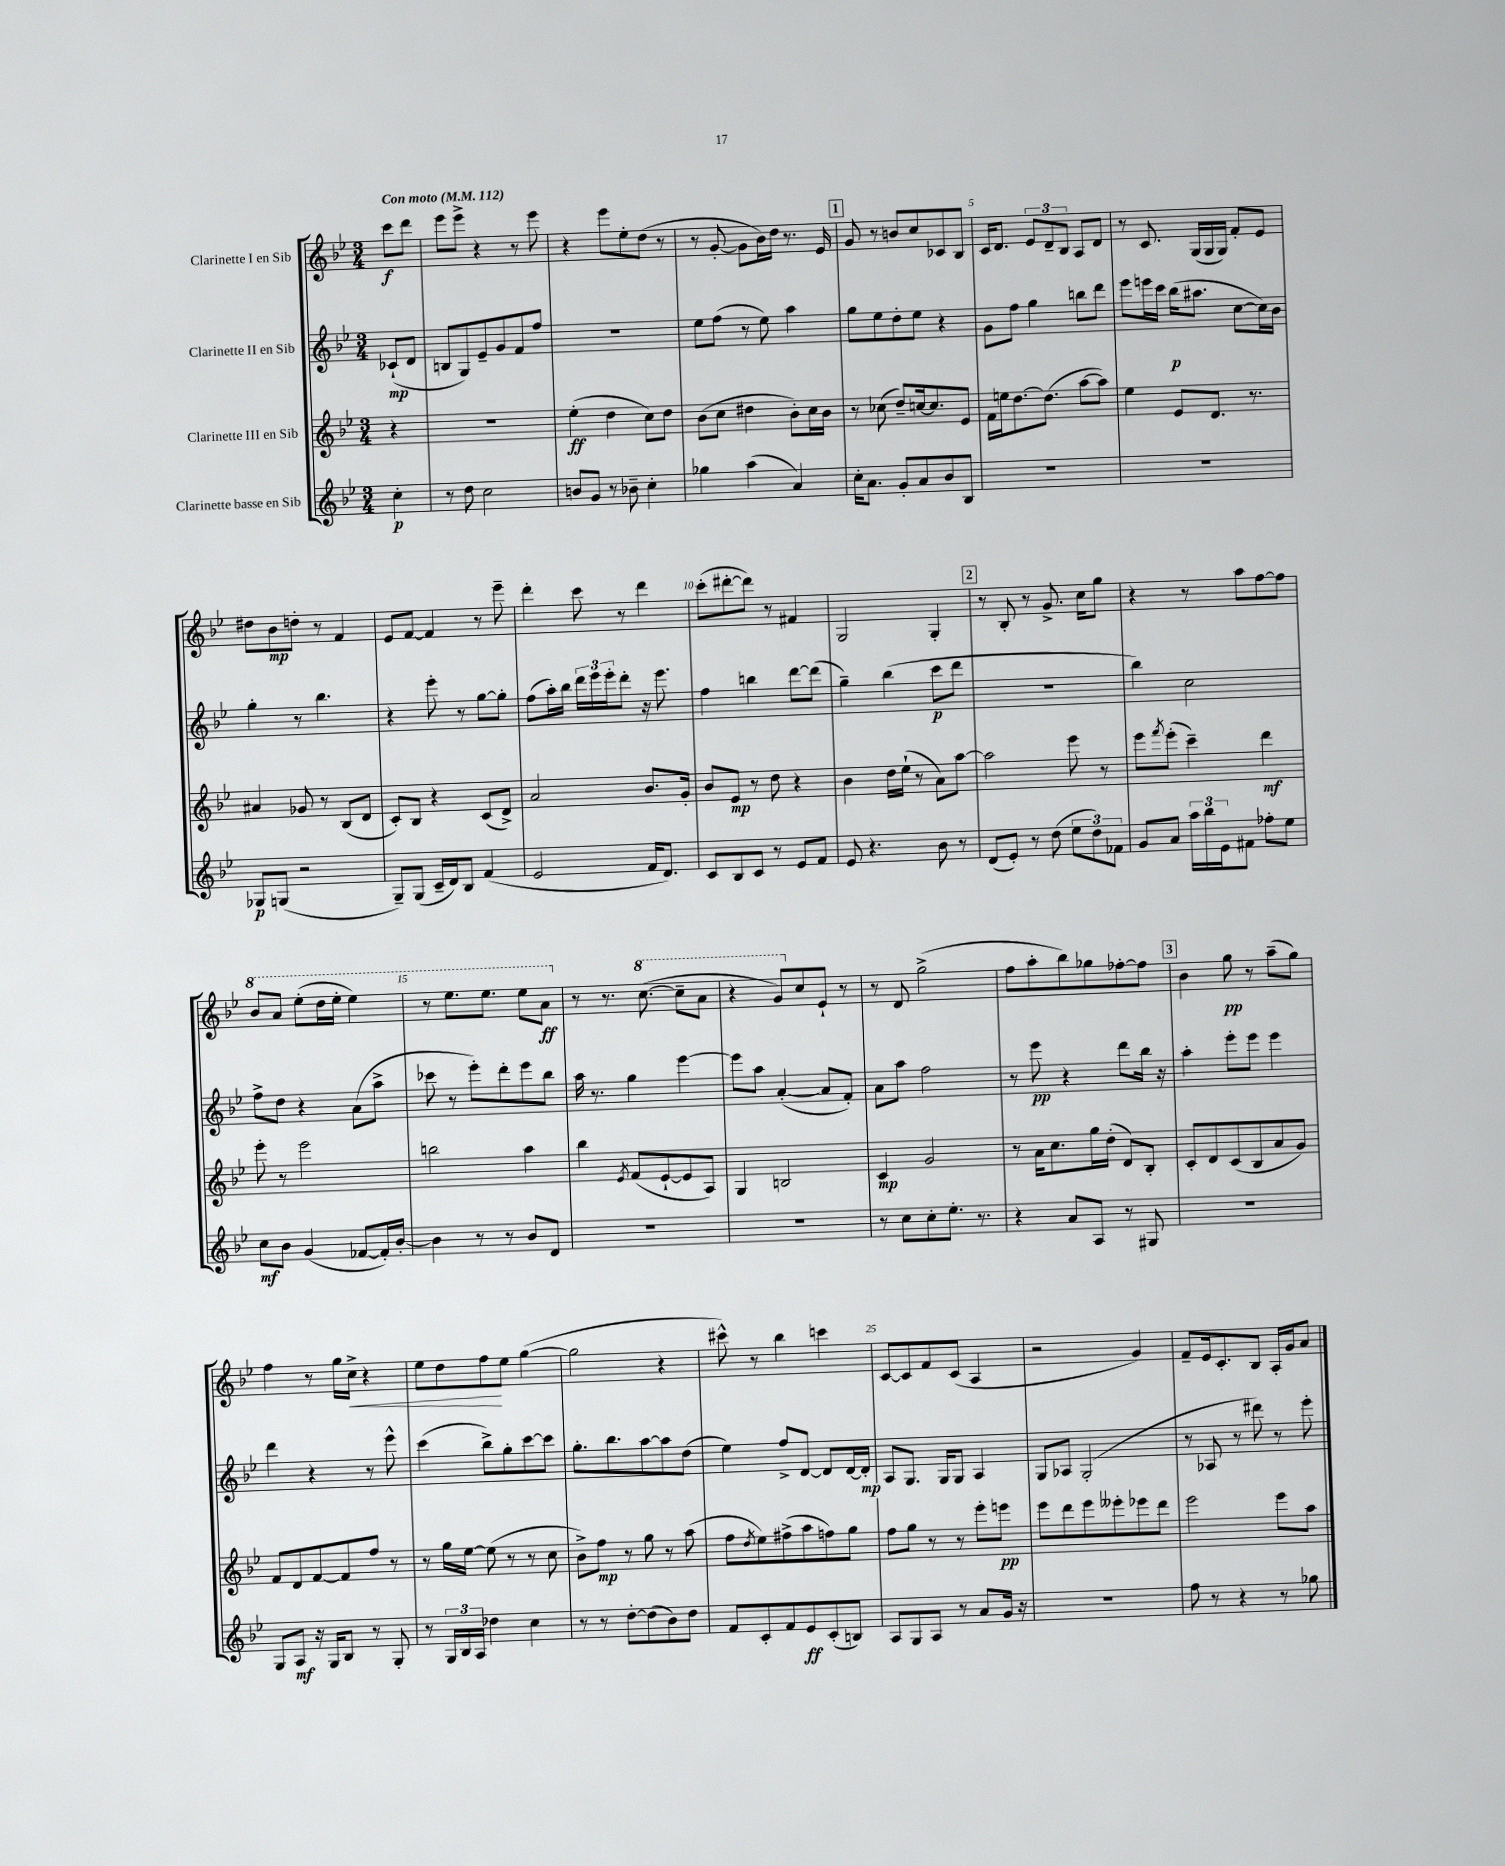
<<
\new StaffGroup <<
\new Staff = "s0" \with { instrumentName = "Clarinette I en Sib" } {
    \clef treble \key bes \major \numericTimeSignature \time 3/4 \partial 4 \tempo "Con moto" 4 = 112
    c'''8\f d'''8 |
    ees'''8 ees'''8-> r4 r8 ees'''8 |
    r4 ees'''8 ees''8-. d''8( r8 |
    r8 g'8~-. g'8 bes'16) d''16 r8. ees'16 |
    \mark \markup { \box "1" } g'8 r8 b'8 c''8 ces'8 bes8 |
    c'16 d'8. \tuplet 3/2 { ees'8 d'8-- bes8 } a8 d'8 |
    r8 c'8. g16( g16 g16) f'8-. ees'8 |
    dis''8 bes'8\mp d''8-. r8 f'4 |
    ees'8 f'8~ f'4 r8 ees'''8-- |
    d'''4-. c'''8 r8 d'''4 |
    c'''8-.( dis'''8~-. dis'''8) r8 fis'4 |
    g2 g4-. |
    \mark \markup { \box "2" } r8 bes8-. r8 g'8.-> c''16 g''8 |
    r4 r8 a''8 f''8~ f''8 |
    \ottava #1 bes''8 a''8 ees'''8-.( d'''16 ees'''16-. ees'''4) |
    r8 ees'''8. ees'''8. ees'''8 a''8\ff \ottava #0 |
    r8 r8. \ottava #1 c'''8.~( c'''8-- a''8 |
    r4 g''8) \ottava #0 c''8 ees'8-! r8 |
    r8 d'8 g''2->( |
    f''8 a''8-. bes''8) ges''8 fes''8~-. fes''8 |
    \mark \markup { \box "3" } bes'4 g''8\pp r8 a''8--( g''8) |
    f''4 r8 g''16 c''16->\< r4 |
    ees''8 d''8 f''8\! ees''8 g''4~( |
    g''2 r4 |
    cis'''8-^) r8 bes''4 c'''4 |
    c'8~ c'8 f'8 c'8( a4 |
    r2 g'4) |
    f'8-- ees'16 c'8.-. bes8 a16-. g'16 a'8 \bar "|." |
}
\new Staff = "s1" \with { instrumentName = "Clarinette II en Sib" } {
    \clef treble \key bes \major \numericTimeSignature \time 3/4 \partial 4
    ces'8-!\mp( d'8 |
    b8 g8) ees'8-- g'8 f'8 f''8 |
    R2. |
    ees''8 f''8( r8 ees''8) a''4 |
    \mark \markup { \box "1" } g''8 ees''8 d''8-. ees''8 r4 |
    g'8 f''8 g''4 b''8 d'''8 |
    ees'''8 e'''16 c'''16 bes''16\p( ais''8. c''8~ c''16) bes'16 |
    g''4-. r8 bes''4. |
    r4 ees'''8-. r8 g''8~ g''8-. |
    f''8( a''16-.) bes''16 \tuplet 3/2 { d'''16 ees'''16 ees'''16-. } d'''8-. r16 ees'''8. |
    f''4 b''4 d'''8~ d'''8( |
    g''4--) bes''4( c'''8\p d'''8 |
    \mark \markup { \box "2" } R2. |
    bes''4) c''2 |
    f''8-> d''8 r4 a'8( a''8-> |
    ces'''8 r8 ees'''8-.) d'''8-. ees'''8 bes''8 |
    a''16 r8. g''4 ees'''4~ |
    ees'''8 a''8 a'4~-.( a'8 f'8-.) |
    a'8 a''8 f''2 |
    r8 ees'''8\pp r4 d'''8 bes''16 r16 |
    \mark \markup { \box "3" } a''4-. ees'''8-. ees'''8 ees'''4 |
    d'''4 r4 r8 ees'''8-^ |
    c'''4( bes''8->) g''8-. c'''8~ c'''8 |
    g''8.-. bes''8. a''8~ a''8 d''8( |
    ees''4) f''8-> d'8~ d'8 d'16~ d'16-.\mp |
    a8 g8. g16 g8 a4 |
    g8 aes8 g2-.( |
    r8 aes8 r8 dis'''8) r8 ees'''8-. \bar "|." |
}
\new Staff = "s2" \with { instrumentName = "Clarinette III en Sib" } {
    \clef treble \key bes \major \numericTimeSignature \time 3/4 \partial 4
    r4 |
    R2. |
    ees''4-.\ff( d''4 c''8) d''8 |
    bes'8( c''8 dis''4 bes'8-.) c''16 bes'16 |
    \mark \markup { \box "1" } r8 ces''8( d''8--) c''16~ c''8. ees'8 |
    f'16 e''16 d''8.~ d''8.( a''8~ a''8) |
    ees''4 ees'8 d'8. r8. |
    ais'4 ges'8 r8 bes8( d'8 |
    c'8-.) bes8 r4 c'8( d'8->) |
    a'2 bes'8. g'16-. |
    bes'8 ees'8\mp r8 d''8 r4 |
    bes'4 d''16 ees''16-!( r8 a'8) a''8~ |
    \mark \markup { \box "2" } a''2 ees'''8 r8 |
    ees'''8 \acciaccatura { f'''8 } ees'''8-.( c'''4--) d'''4\mf |
    ees'''8-. r8 ees'''2 |
    b''2 a''4 |
    bes''4 \acciaccatura { ees'8 } f'8( ees'8~-! ees'8 a8) |
    g4 b2 |
    c'4\mp g'2 |
    r8 a'16 c''8. g''16 d''16-.( d'8) bes8-. |
    \mark \markup { \box "3" } c'8-. d'8 c'8( bes8 a'8 g'8) |
    f'8 d'8 f'8~ f'8 f''8 r8 |
    r8 g''16 ees''16~ ees''8( r8 r8 c''8 |
    bes'8->) f''8\mp r8 g''8 r8 a''8( |
    f''8 \acciaccatura { d''8 } ees''8) fis''8->( a''8 f''8) g''8 |
    f''8 g''8 r8 r8 ees'''8-. e'''8\pp |
    ees'''8 d'''8 ees'''8 eeses'''8-. ees'''8 d'''8 |
    ees'''2 ees'''8 a''8 \bar "|." |
}
\new Staff = "s3" \with { instrumentName = "Clarinette basse en Sib" } {
    \clef treble \key bes \major \numericTimeSignature \time 3/4 \partial 4
    c''4-.\p |
    r8 d''8 c''2 |
    b'8 g'8 r8 bes'8-- c''4-. |
    ges''4 a''4( a'4) |
    \mark \markup { \box "1" } c''16-. a'8. g'8-. a'8 bes'8 bes8 |
    R2. |
    R2. |
    ges8\p g8( r2 |
    g8--) g8( c'16-- d'16) bes8 f'4( |
    ees'2 f'16 d'8.) |
    c'8 bes8 c'8 r8 ees'8 f'8 |
    ees'8 r4. bes'8 r8 |
    \mark \markup { \box "2" } d'8( ees'8-.) r8 d''8( \tuplet 3/2 { ees''8 d''8) fes'8 } |
    g'8 a'8 \tuplet 3/2 { a''16 bes''16 ees'16 } fis'8 fes''8-. ees''8 |
    c''8\mf bes'8 g'4( fes'8~ fes'16-.) bes'16~-. |
    bes'4 r8 r8 bes'8 d'8 |
    R2. |
    R2. |
    r8 c''8 c''8-. ees''8.-. r8. |
    r4 a'8 a8 r8 gis8 |
    \mark \markup { \box "3" } R2. |
    g8 a8\mf r16 g16 bes8 r8 g8-. |
    r8 \tuplet 3/2 { g16 bes16 a16 } des''4 c''4 |
    r8 r8 d''8~-. d''8( bes'8) d''8 |
    f'8 c'8-. f'8 ees'8\ff c'8-.( b8) |
    a8 g8 a8 r8 a'8 g'16 r16 |
    R2. |
    f''8 r8 r4 r8 ges''8 \bar "|." |
}
>>
>>
\layout { \context { \Score \override BarNumber.break-visibility = ##(#f #t #t) barNumberVisibility = #(every-nth-bar-number-visible 5) } }
